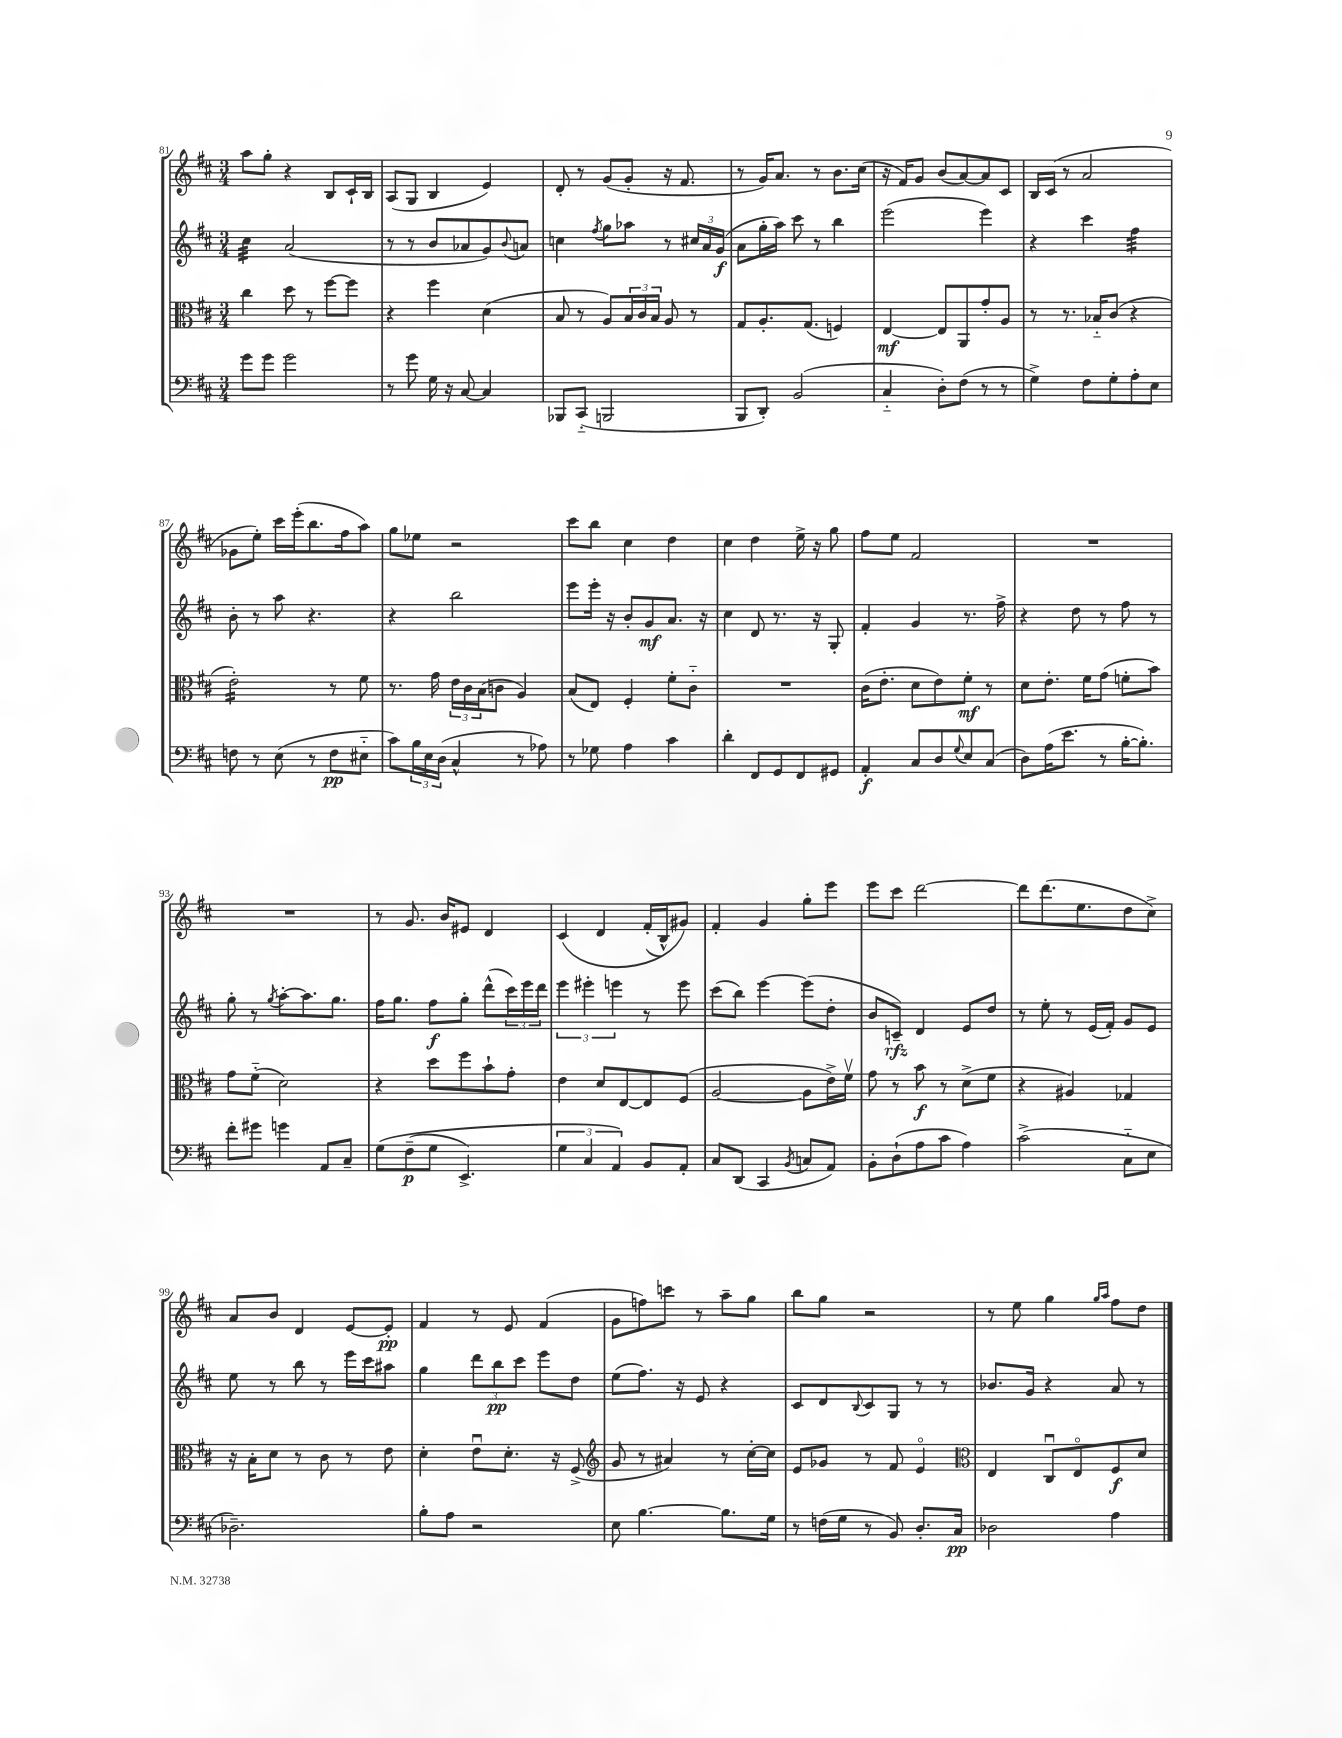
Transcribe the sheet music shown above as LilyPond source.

<<
\new StaffGroup <<
\new Staff = "s0" {
    \clef treble \key d \major \numericTimeSignature \time 3/4
    a''8 g''8-. r4 b8 cis'16-! b16 |
    a8( g8 b4 e'4) |
    d'8-. r8 g'8( g'8-. r16 fis'8. |
    r8 g'16) a'8. r8 b'8. cis''16( |
    r16 fis'16) g'8 b'8( a'8~) a'8 cis'8 |
    b16 cis'16( r8 a'2 |
    ges'8 e''8-.) cis'''16 e'''16-.( b''8. fis''16 a''8) |
    g''8 ees''8 r2 |
    cis'''8 b''8 cis''4 d''4 |
    cis''4 d''4 e''16-> r16 g''8 |
    fis''8 e''8 fis'2 |
    R2. |
    R2. |
    r8 g'8. b'16 eis'8 d'4 |
    cis'4\( d'4 fis'16-.( b16-^) gis'8\) |
    fis'4-. g'4 g''8-. e'''8 |
    e'''8 cis'''8 d'''2~ |
    d'''8 d'''8.( e''8. d''8 cis''8->) |
    a'8 b'8 d'4 e'8~ e'8-.\pp |
    fis'4 r8 e'8 fis'4( |
    g'8 f''8) c'''8 r8 a''8-- g''8 |
    b''8 g''8 r2 |
    r8 e''8 g''4 \grace { g''16 a''16 } fis''8 d''8 \bar "|." |
}
\new Staff = "s1" {
    \clef treble \key d \major \numericTimeSignature \time 3/4
    cis''4:32 a'2( |
    r8 r8 b'8 aes'8 g'8) \appoggiatura { b'8 } a'8 |
    c''4 \acciaccatura { fis''8 } g''8 aes''8 r8 \tuplet 3/2 { cis''16 a'16 g'16\f( } |
    a'8 g''16-. a''16) cis'''8 r8 b''4 |
    e'''2( e'''4) |
    r4 cis'''4 fis''4:32 |
    b'8-. r8 a''8 r4. |
    r4 b''2 |
    e'''8 e'''16-. r16 b'8-. g'8\mf a'8. r16 |
    cis''4 d'8 r8. r16 g8-. |
    fis'4-. g'4 r8. fis''16-> |
    r4 d''8 r8 fis''8 r8 |
    g''8-. r8 \acciaccatura { g''8 } a''8~-. a''8. g''8. |
    fis''16 g''8. fis''8\f g''8-. d'''8-^( \tuplet 3/2 { cis'''16) e'''16 d'''16 } |
    \tuplet 3/2 { e'''4 eis'''4-. e'''4 } r8 e'''8 |
    cis'''8( b''8) e'''4~ e'''8( d''8-. |
    b'8 c'8--\rfz) d'4 e'8 d''8 |
    r8 e''8-. r8 e'16( fis'16-.) g'8 e'8 |
    e''8 r8 b''8 r8 e'''16 cis'''16 ais''8 |
    g''4 \tuplet 3/2 { d'''8 b''8\pp cis'''8 } e'''8 d''8 |
    e''8( fis''8.) r16 e'8 r4 |
    cis'8 d'8 \appoggiatura { b8 } cis'8 g8 r8 r8 |
    bes'8. g'16 r4 a'8 r8 \bar "|." |
}
\new Staff = "s2" {
    \clef alto \key d \major \numericTimeSignature \time 3/4
    cis''4 d''8 r8 fis''8~ fis''8 |
    r4 fis''4 d'4( |
    b8 r8 a8) \tuplet 3/2 { b16 cis'16 b16 } a8 r8 |
    g8 a8.-. g8.( f4) |
    e4~\mf e8 a,8 g'8-. a8 |
    r8 r8. bes16-_ cis'8( r4 |
    e'2:16-.) r8 fis'8 |
    r8. g'16 \tuplet 3/2 { e'16 cis'16 b16( } c'8 a4) |
    b8( e8) fis4-. fis'8-. cis'8-_ |
    R2. |
    cis'16( e'8.-. d'8 e'8) fis'8-.\mf r8 |
    d'8 e'8.-. fis'16 g'8( f'8-. b'8) |
    g'8 fis'8-_( d'2) |
    r4 d''8 fis''8 b'8-! g'8-. |
    e'4 d'8 e8~ e8 fis8( |
    a2~ a8 e'16->) fis'16\upbow |
    g'8 r8 b'8\f r8 d'8->( fis'8 |
    r4 ais4) ges4 |
    r16 b16-. d'8 r8 cis'8 r8 e'8 |
    d'4-. e'8\downbow d'8.-. r16 fis8->( |
    \clef treble g'8 r8 ais'4) r8 cis''16~-. cis''16 |
    e'8 ges'8 r8 fis'8 e'4\flageolet |
    \clef alto e4 cis8\downbow e8\flageolet fis8\f d'8 \bar "|." |
}
\new Staff = "s3" {
    \clef bass \key d \major \numericTimeSignature \time 3/4
    g'8 g'8 g'2 |
    r8 g'8 g16 r16 cis8~ cis4 |
    bes,,8 cis,8-_( b,,2 |
    b,,8 d,8-.) b,2( |
    cis4-_ d8-.) fis8( r8 r8 |
    g4->) fis8 g8-. a8-. e8 |
    f8 r8 e8( r8 f8\pp eis8-_ |
    cis'8) \tuplet 3/2 { b16 e16 d16( } cis4-^ r8 aes8) |
    r8 ges8 a4 cis'4 |
    d'4-. fis,8 g,8 fis,8 gis,8 |
    a,4-.\f cis8 d8 \appoggiatura { g8 } e8 cis8( |
    d8) a16( e'8. r8 b16~-. b8.-.) |
    fis'8-. gis'8 g'4 a,8 cis8-- |
    g8\( fis8--\p( g8 e,4.->) |
    \tuplet 3/2 { g4 cis4 a,4\) } b,8 a,8-. |
    cis8 d,8( cis,4 \acciaccatura { b,8 } c8 a,8) |
    b,8-. d8-!( a8 cis'8 a4) |
    cis'2->( cis8-_ e8 |
    des2.--) |
    b8-. a8 r2 |
    e8 b4.~ b8. g16 |
    r8 f16( g16 r8 b,8) d8.-. cis16\pp |
    des2 a4 \bar "|." |
}
>>
>>
\layout { \context { \Score currentBarNumber = #81 } }
